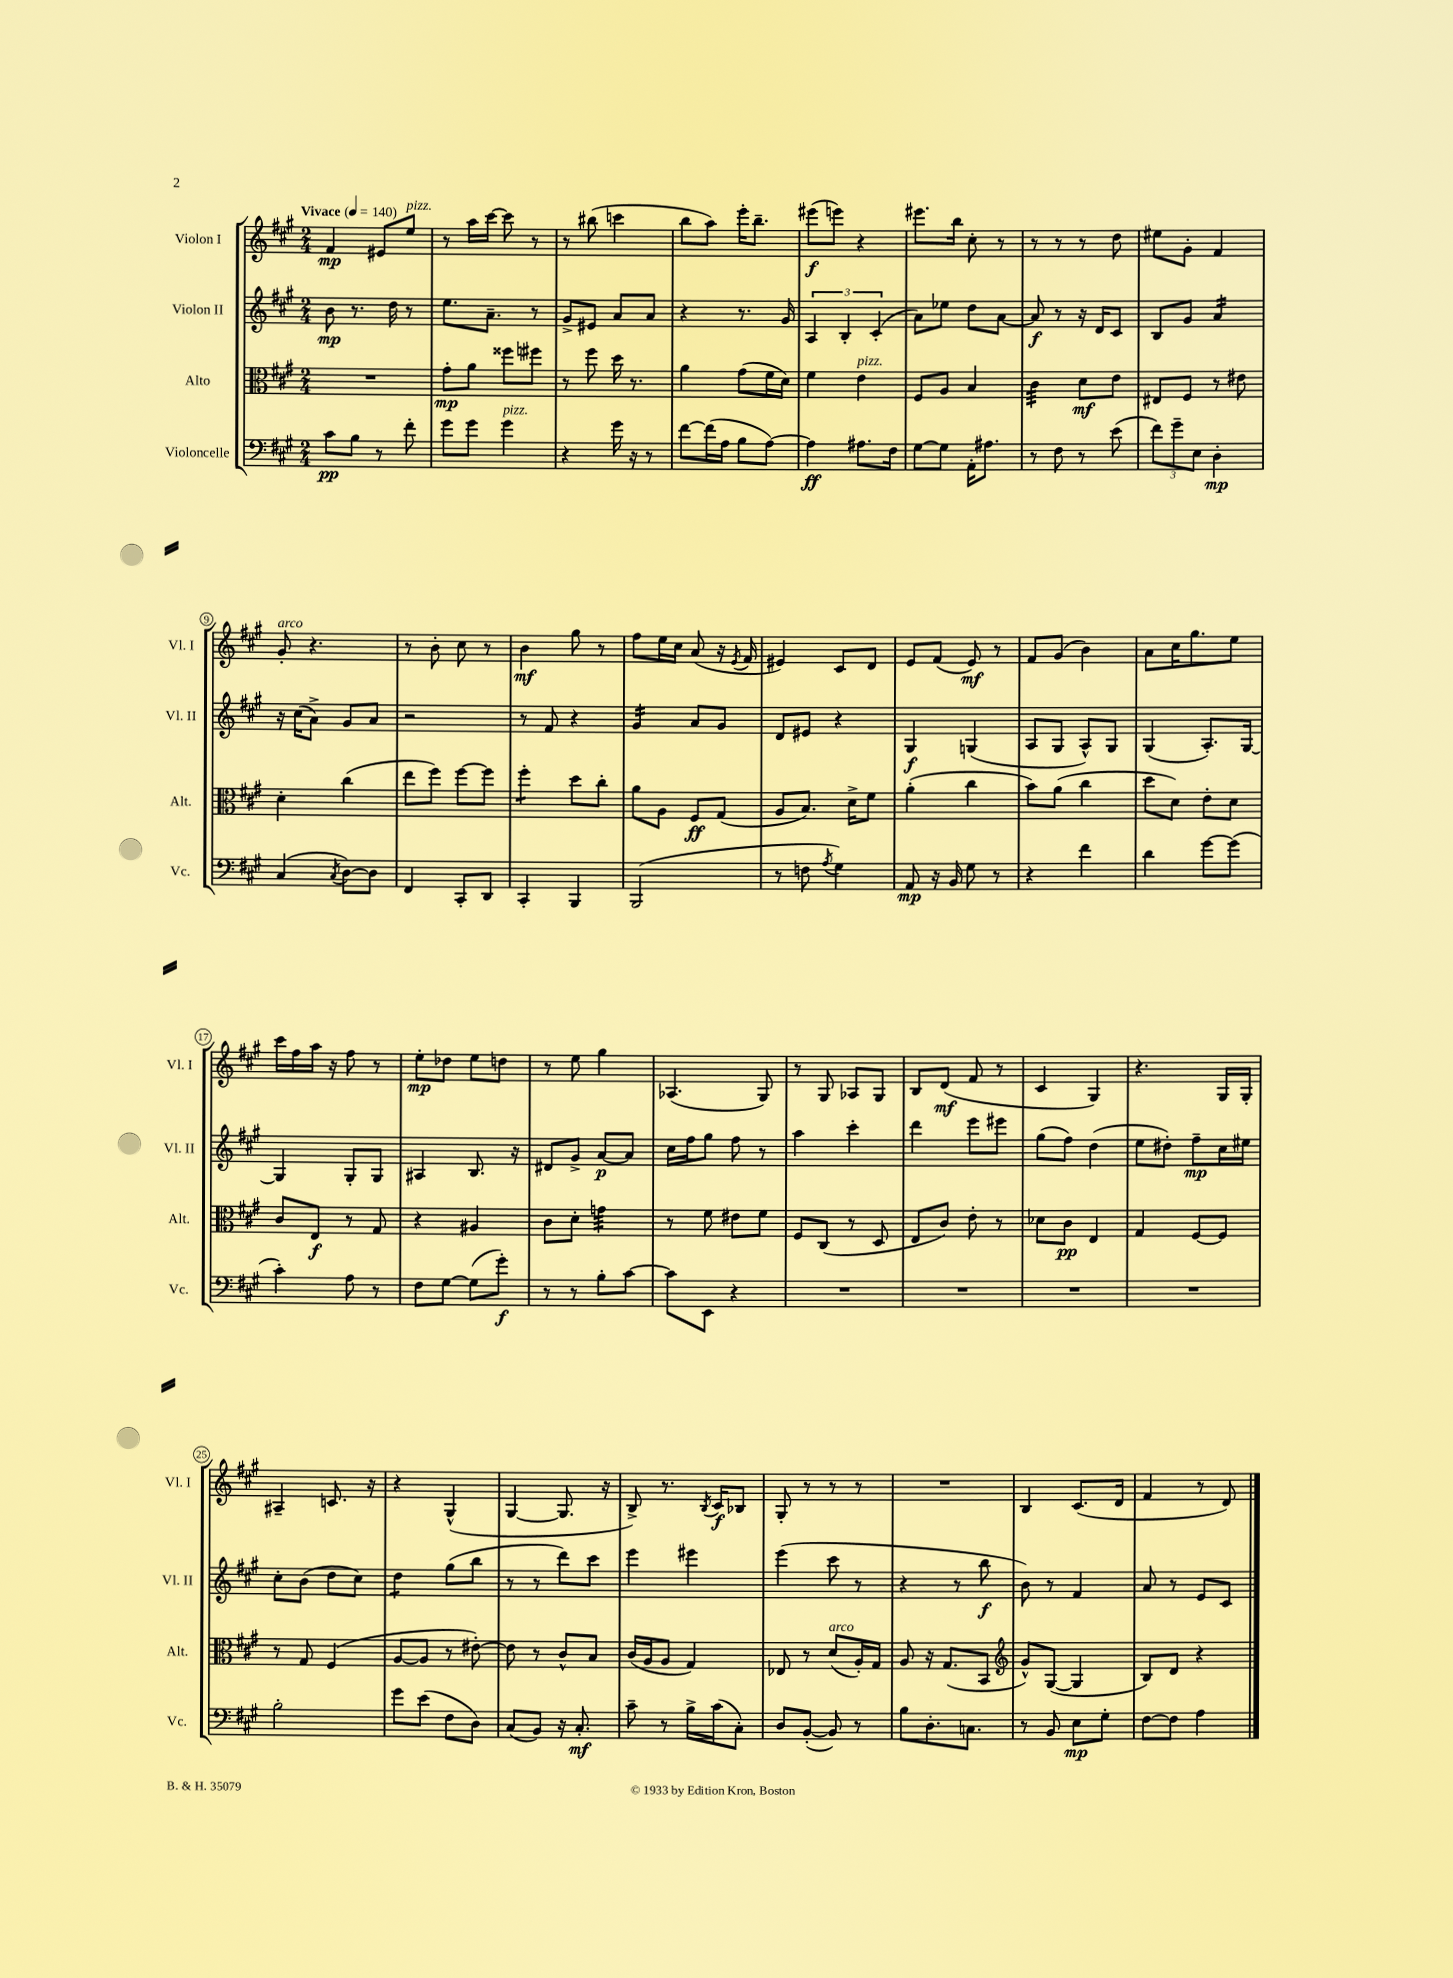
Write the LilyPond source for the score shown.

<<
\new StaffGroup <<
\new Staff = "s0" \with { instrumentName = "Violon I" shortInstrumentName = "Vl. I" } {
    \clef treble \key a \major \numericTimeSignature \time 2/4 \tempo "Vivace" 4 = 140
    fis'4\mp eis'8 e''8^\markup { \italic "pizz." } |
    r8 a''16 cis'''16~ cis'''8 r8 |
    r8 bis''8( c'''4 |
    b''8 a''8) e'''16-. b''8.-- |
    eis'''8\f( e'''8) r4 |
    eis'''8. b''16 cis''8-. r8 |
    r8 r8 r8 d''8 |
    eis''8 gis'8-. fis'4 |
    gis'8-.^\markup { \italic "arco" } r4. |
    r8 b'8-. cis''8 r8 |
    b'4\mf gis''8 r8 |
    fis''8 e''16 cis''16 a'8( r16 \acciaccatura { e'8 } fis'16 |
    eis'4) cis'8 d'8 |
    e'8 fis'8( e'8\mf) r8 |
    fis'8 gis'8( b'4) |
    a'8 cis''16 gis''8. e''8 |
    cis'''16 fis''16 a''16 r16 fis''8 r8 |
    e''8-.\mp des''8 e''8 d''8 |
    r8 e''8 gis''4 |
    aes4.( gis8) |
    r8 gis8 aes8 gis8 |
    b8 d'8\mf( fis'8 r8 |
    cis'4 gis4) |
    r4. gis16 gis16-. |
    ais4-- c'8. r16 |
    r4 gis4-^( |
    gis4~ gis8. r16 |
    b8->) r8. \acciaccatura { b8 } cis'16\f bes8 |
    gis8-. r8 r8 r8 |
    R2 |
    b4 cis'8.( d'16 |
    fis'4 r8 d'8) \bar "|." |
}
\new Staff = "s1" \with { instrumentName = "Violon II" shortInstrumentName = "Vl. II" } {
    \clef treble \key a \major \numericTimeSignature \time 2/4
    b'8\mp r8. d''16 r8 |
    e''8. a'8.-- r8 |
    gis'8-> eis'8 a'8 a'8 |
    r4 r8. gis'16 |
    \tuplet 3/2 { a4 b4-. cis'4-.( } |
    a'8) ees''8 d''8 a'8~ |
    a'8\f r8 r16 d'16 cis'8 |
    b8 gis'8 a'4:16 |
    r16 cis''16( a'8->) gis'8 a'8 |
    r2 |
    r8 fis'8 r4 |
    gis'4:16 a'8 gis'8 |
    d'8 eis'8 r4 |
    gis4\f g4( |
    a8 gis8 a8-^) gis8 |
    gis4( a8.-.) gis16~ |
    gis4 gis8-. gis8 |
    ais4 b8. r16 |
    dis'8 gis'8-> a'8~\p a'8 |
    cis''16 fis''16 gis''8 fis''8 r8 |
    a''4 cis'''4-. |
    d'''4 e'''8 eis'''8 |
    gis''8( fis''8) d''4( |
    e''8 dis''8-.) fis''8--\mp cis''16 eis''16 |
    cis''8-. b'8( d''8 cis''8) |
    d''4:8 gis''8( b''8 |
    r8 r8 d'''8) cis'''8 |
    e'''4 eis'''4 |
    e'''4( cis'''8 r8 |
    r4 r8 b''8\f |
    b'8) r8 fis'4 |
    a'8 r8 e'8 cis'8 \bar "|." |
}
\new Staff = "s2" \with { instrumentName = "Alto" shortInstrumentName = "Alt." } {
    \clef alto \key a \major \numericTimeSignature \time 2/4
    R2 |
    gis'8-.\mp a'8 fisis''8 fis''8 |
    r8 fis''8 d''16 r8. |
    a'4 gis'8( fis'16 d'16) |
    fis'4 e'4^\markup { \italic "pizz." } |
    fis8 a8 b4 |
    cis'4:32 d'8\mf e'8 |
    eis8 fis8 r8 eis'8 |
    d'4-. cis''4( |
    e''8 fis''8) fis''8~ fis''8 |
    fis''4:8-. d''8 cis''8-. |
    a'8 a8 fis8\ff gis8( |
    a8 b8.) d'16-> fis'8 |
    a'4-.( cis''4 |
    b'8) a'8( cis''4 |
    d''8 d'8) e'8-. d'8 |
    cis'8 e8\f r8 gis8 |
    r4 ais4 |
    cis'8 d'8-. g'4:32 |
    r8 fis'8 eis'8 fis'8 |
    fis8 cis8( r8 d8 |
    e8 cis'8) e'8-. r8 |
    des'8 cis'8\pp e4 |
    gis4 fis8~ fis8 |
    r8 gis8 fis4( |
    a8~ a8 r8 eis'8~-.) |
    eis'8 r8 cis'8-^ b8 |
    cis'16( a16 a8 gis4) |
    ees8 r8 d'8^\markup { \italic "arco" }( a16-.) gis16 |
    a8 r16 gis8.( b,8 |
    \clef treble gis'8-^) gis8~( gis4 |
    b8) d'8 r4 \bar "|." |
}
\new Staff = "s3" \with { instrumentName = "Violoncelle" shortInstrumentName = "Vc." } {
    \clef bass \key a \major \numericTimeSignature \time 2/4
    cis'8\pp b8 r8 fis'8-. |
    gis'8 gis'8 gis'4^\markup { \italic "pizz." } |
    r4 gis'16 r16 r8 |
    fis'8~ fis'16( a16 b8 a8~) |
    a4\ff ais8. fis16 |
    gis8~ gis8 a,16-. ais8. |
    r8 fis8 r8 e'8( |
    \tuplet 3/2 { fis'8) gis'8-- e8 } d4-.\mp |
    cis4( \acciaccatura { cis8 } d8~) d8 |
    fis,4 cis,8-. d,8 |
    cis,4-. b,,4 |
    b,,2( |
    r8 f8 \acciaccatura { a8 } gis4) |
    a,8\mp r16 b,16 gis8 r8 |
    r4 fis'4 |
    d'4 gis'8~ gis'8( |
    cis'4-.) a8 r8 |
    fis8 gis8~ gis8( gis'8-.\f) |
    r8 r8 b8-. cis'8~ |
    cis'8 e,8 r4 |
    R2 |
    R2 |
    R2 |
    R2 |
    b2-. |
    gis'8 e'8( fis8 d8) |
    cis8( b,8) r16 cis8.-.\mf |
    cis'8-- r8 b16-> cis'16( cis8-.) |
    d8 b,8~-.( b,8) r8 |
    b8 d8.-. c8. |
    r8 b,8 e8\mp gis8-. |
    fis8~ fis8 a4 \bar "|." |
}
>>
>>
\layout { \context { \Score \override BarNumber.stencil = #(make-stencil-circler 0.1 0.3 ly:text-interface::print) } }
